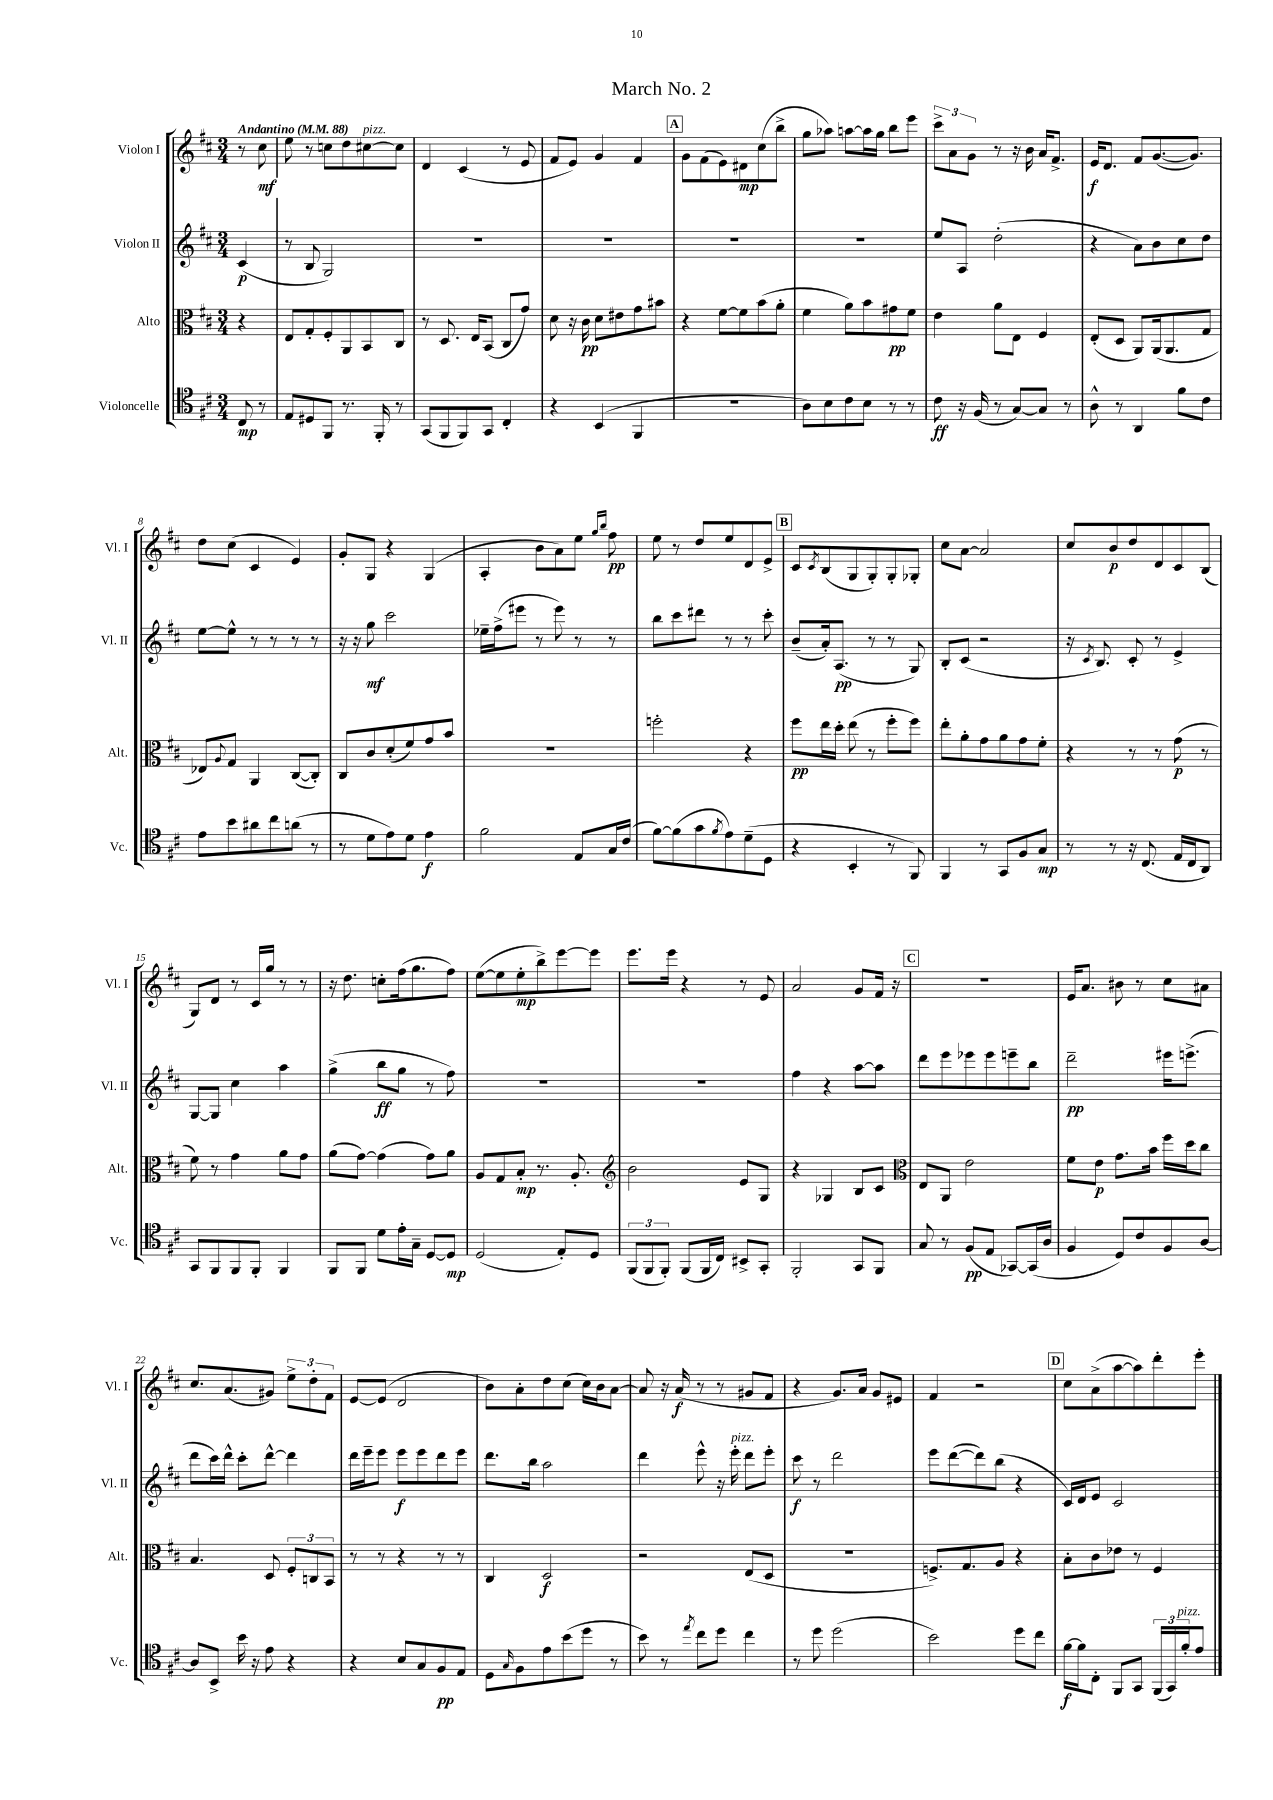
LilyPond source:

\header { title = "March No. 2" }
<<
\new StaffGroup <<
\new Staff = "s0" \with { instrumentName = "Violon I" shortInstrumentName = "Vl. I" } {
    \clef treble \key d \major \numericTimeSignature \time 3/4 \partial 4 \tempo "Andantino" 4 = 88
    r8 cis''8\mf |
    e''8 r8 c''8 d''8 cis''8~^\markup { \italic "pizz." } cis''8 |
    d'4 cis'4( r8 e'8 |
    fis'8 e'8) g'4 fis'4 |
    \mark \markup { \box "A" } g'8 fis'8( e'8) dis'8\mp cis''8( b''8-> |
    g''8 aes''8) a''8~ a''16 g''16 b''8 e'''8 |
    \tuplet 3/2 { cis'''8-> a'8 g'8 } r8 r16 b'16 a'16 fis'8.-> |
    e'16\f d'8. fis'8 g'8.~( g'8.) |
    d''8 cis''8( cis'4 e'4) |
    g'8-. g8 r4 g4( |
    a4-. b'8 a'8) e''8 \grace { g''16 b''16 } fis''8\pp |
    e''8 r8 d''8 e''8 d'8 e'8-> |
    \mark \markup { \box "B" } cis'8 \acciaccatura { cis'8 } b8( g8 g8-.) g8-. ges8-. |
    cis''8 a'8~ a'2 |
    cis''8 b'8\p d''8 d'8 cis'8 b8( |
    g8) d'8 r8 cis'16 g''16 r8 r8 |
    r16 d''8. c''8-. fis''16( g''8. fis''8) |
    e''8~( e''8 e''8-.\mp b''8->) e'''8~ e'''8 |
    e'''8. e'''16 r4 r8 e'8 |
    a'2 g'8 fis'16 r16 |
    \mark \markup { \box "C" } R2. |
    e'16 a'8. bis'8 r8 cis''8 ais'8 |
    cis''8. a'8.( gis'8) \tuplet 3/2 { e''8-> d''8-. fis'8 } |
    e'8~ e'8( d'2 |
    b'8) a'8-. d''8 cis''8( cis''16) b'16 a'8~ |
    a'8 r16 a'16\f( r8 r8 gis'8 fis'8 |
    r4 g'8.) a'16 g'8 eis'8 |
    fis'4 r2 |
    \mark \markup { \box "D" } cis''8 a'8->( a''8~ a''8) d'''8-. e'''8-. \bar "|." |
}
\new Staff = "s1" \with { instrumentName = "Violon II" shortInstrumentName = "Vl. II" } {
    \clef treble \key d \major \numericTimeSignature \time 3/4 \partial 4
    cis'4\p( |
    r8 b8 g2) |
    R2. |
    R2. |
    \mark \markup { \box "A" } R2. |
    R2. |
    e''8 a8 d''2-.( |
    r4 a'8) b'8 cis''8 d''8 |
    e''8~ e''8-^ r8 r8 r8 r8 |
    r16 r16 g''8\mf cis'''2 |
    ees''16-- fis''16->( eis'''8 r8 eis'''8) r8 r8 |
    b''8 cis'''8 dis'''8 r8 r8 cis'''8-. |
    \mark \markup { \box "B" } b'8--( a'16-.) a8.\pp( r8 r8 g8) |
    b8-. cis'8( r2 |
    r16 \acciaccatura { cis'8 } b8.) cis'8-. r8 e'4-> |
    g8~ g8 cis''4 a''4 |
    g''4->( b''8\ff g''8 r8 fis''8) |
    R2. |
    R2. |
    fis''4 r4 a''8~ a''8 |
    \mark \markup { \box "C" } d'''8 e'''8 ees'''8 ees'''8 e'''8-- b''8 |
    d'''2--\pp eis'''16 e'''8.->( |
    d'''8 cis'''16) d'''16-^ cis'''8-. d'''8~-^ d'''4 |
    d'''16 e'''16-- e'''8 e'''8\f e'''8 d'''8 e'''8 |
    d'''8. b''16 a''2 |
    d'''4 e'''8-^ r16 e'''16-.^\markup { \italic "pizz." } d'''8 e'''8-. |
    cis'''8\f r8 d'''2 |
    e'''8 d'''8~( d'''8) b''8( r4 |
    \mark \markup { \box "D" } cis'16) d'16 e'8 cis'2 \bar "|." |
}
\new Staff = "s2" \with { instrumentName = "Alto" shortInstrumentName = "Alt." } {
    \clef alto \key d \major \numericTimeSignature \time 3/4 \partial 4
    r4 |
    e8 g8-. fis8-. a,8 b,8 cis8 |
    r8 d8. e16 b,8( cis8 g'8) |
    d'8 r16 cis'16\pp d'8 eis'8 g'8 bis'8 |
    \mark \markup { \box "A" } r4 fis'8~ fis'8 b'8( a'8-. |
    fis'4 a'8) b'8 gis'8\pp fis'8 |
    e'4 a'8 e8 fis4 |
    e8-.( d8 a,8) a,16( a,8. g8 |
    ees8) \appoggiatura { a8 } g8 a,4 cis8~( cis8-.) |
    cis8 cis'8 d'8-.( fis'8) g'8 b'8 |
    R2. |
    f''2-. r4 |
    \mark \markup { \box "B" } fis''8\pp e''16 d''16-. e''8( r8 fis''8-. fis''8) |
    e''8-. a'8-. g'8 a'8 g'8 fis'8-. |
    r4 r8 r8 g'8\p( r8 |
    fis'8) r8 g'4 a'8 g'8 |
    a'8( g'8~) g'4( g'8) a'8 |
    a8 g8 b8-.\mp r8. a8.-. |
    \clef treble b'2 e'8 g8 |
    r4 ges4 b8 cis'8 |
    \mark \markup { \box "C" } \clef alto e8 a,8 e'2 |
    fis'8 e'8\p g'8. b'16 fis''16 d''16 cis''8 |
    b4. d8 \tuplet 3/2 { fis8-. c8 b,8 } |
    r8 r8 r4 r8 r8 |
    cis4 d2\f |
    r2 e8( d8 |
    R2. |
    f8.->) g8. a8 r4 |
    \mark \markup { \box "D" } b8-. cis'8 ees'8 r8 fis4 \bar "|." |
}
\new Staff = "s3" \with { instrumentName = "Violoncelle" shortInstrumentName = "Vc." } {
    \clef tenor \key d \major \numericTimeSignature \time 3/4 \partial 4
    cis8\mp r8 |
    e8 dis8 fis,8 r8. fis,16-. r8 |
    g,8( fis,8 fis,8) g,8 cis4-. |
    r4 b,4( fis,4 |
    \mark \markup { \box "A" } R2. |
    a8) b8 cis'8 b8 r8 r8 |
    cis'8\ff r16 fis16( r8 g8~) g8 r8 |
    a8-^ r8 a,4 fis'8 cis'8 |
    e'8 b'8 ais'8 cis''8 a'8( r8 |
    r8 d'8 e'8) d'8 e'4\f |
    fis'2 e8 g16 cis'16( |
    fis'8~) fis'8( g'8 \acciaccatura { fis'8 } e'8) d'8--( d8 |
    \mark \markup { \box "B" } r4 b,4-. r8 fis,8) |
    fis,4 r8 g,8 fis8 g8\mp |
    r8 r8 r16 cis8.( e16 cis16 a,8) |
    g,8 fis,8 fis,8 fis,8-. fis,4 |
    fis,8 fis,8 d'8 e'16-. g16-- d8~ d8\mp |
    d2( e8-.) d8 |
    \tuplet 3/2 { fis,8( fis,8 fis,8-.) } fis,8( fis,16 cis16) bis,8-> g,8-. |
    fis,2-. g,8 fis,8 |
    \mark \markup { \box "C" } g8 r8 fis8\pp( e8 ges,8~) ges,16( a16 |
    fis4 d8) cis'8 fis8 a8~ |
    a8 b,8-> b'16 r16 e'8 r4 |
    r4 b8 g8 fis8\pp e8 |
    d8 \grace { g16 } fis8 e'8 b'8( d''8 r8 |
    b'8) r8 \acciaccatura { e''8 } cis''8 d''8 cis''4 |
    r8 d''8 d''2( |
    b'2) d''8 cis''8 |
    \mark \markup { \box "D" } fis'16~\f fis'16 cis8-. fis,8 g,8 \tuplet 3/2 { fis,16( g,16) fis'16-.^\markup { \italic "pizz." } } e'8 \bar "|." |
}
>>
>>
